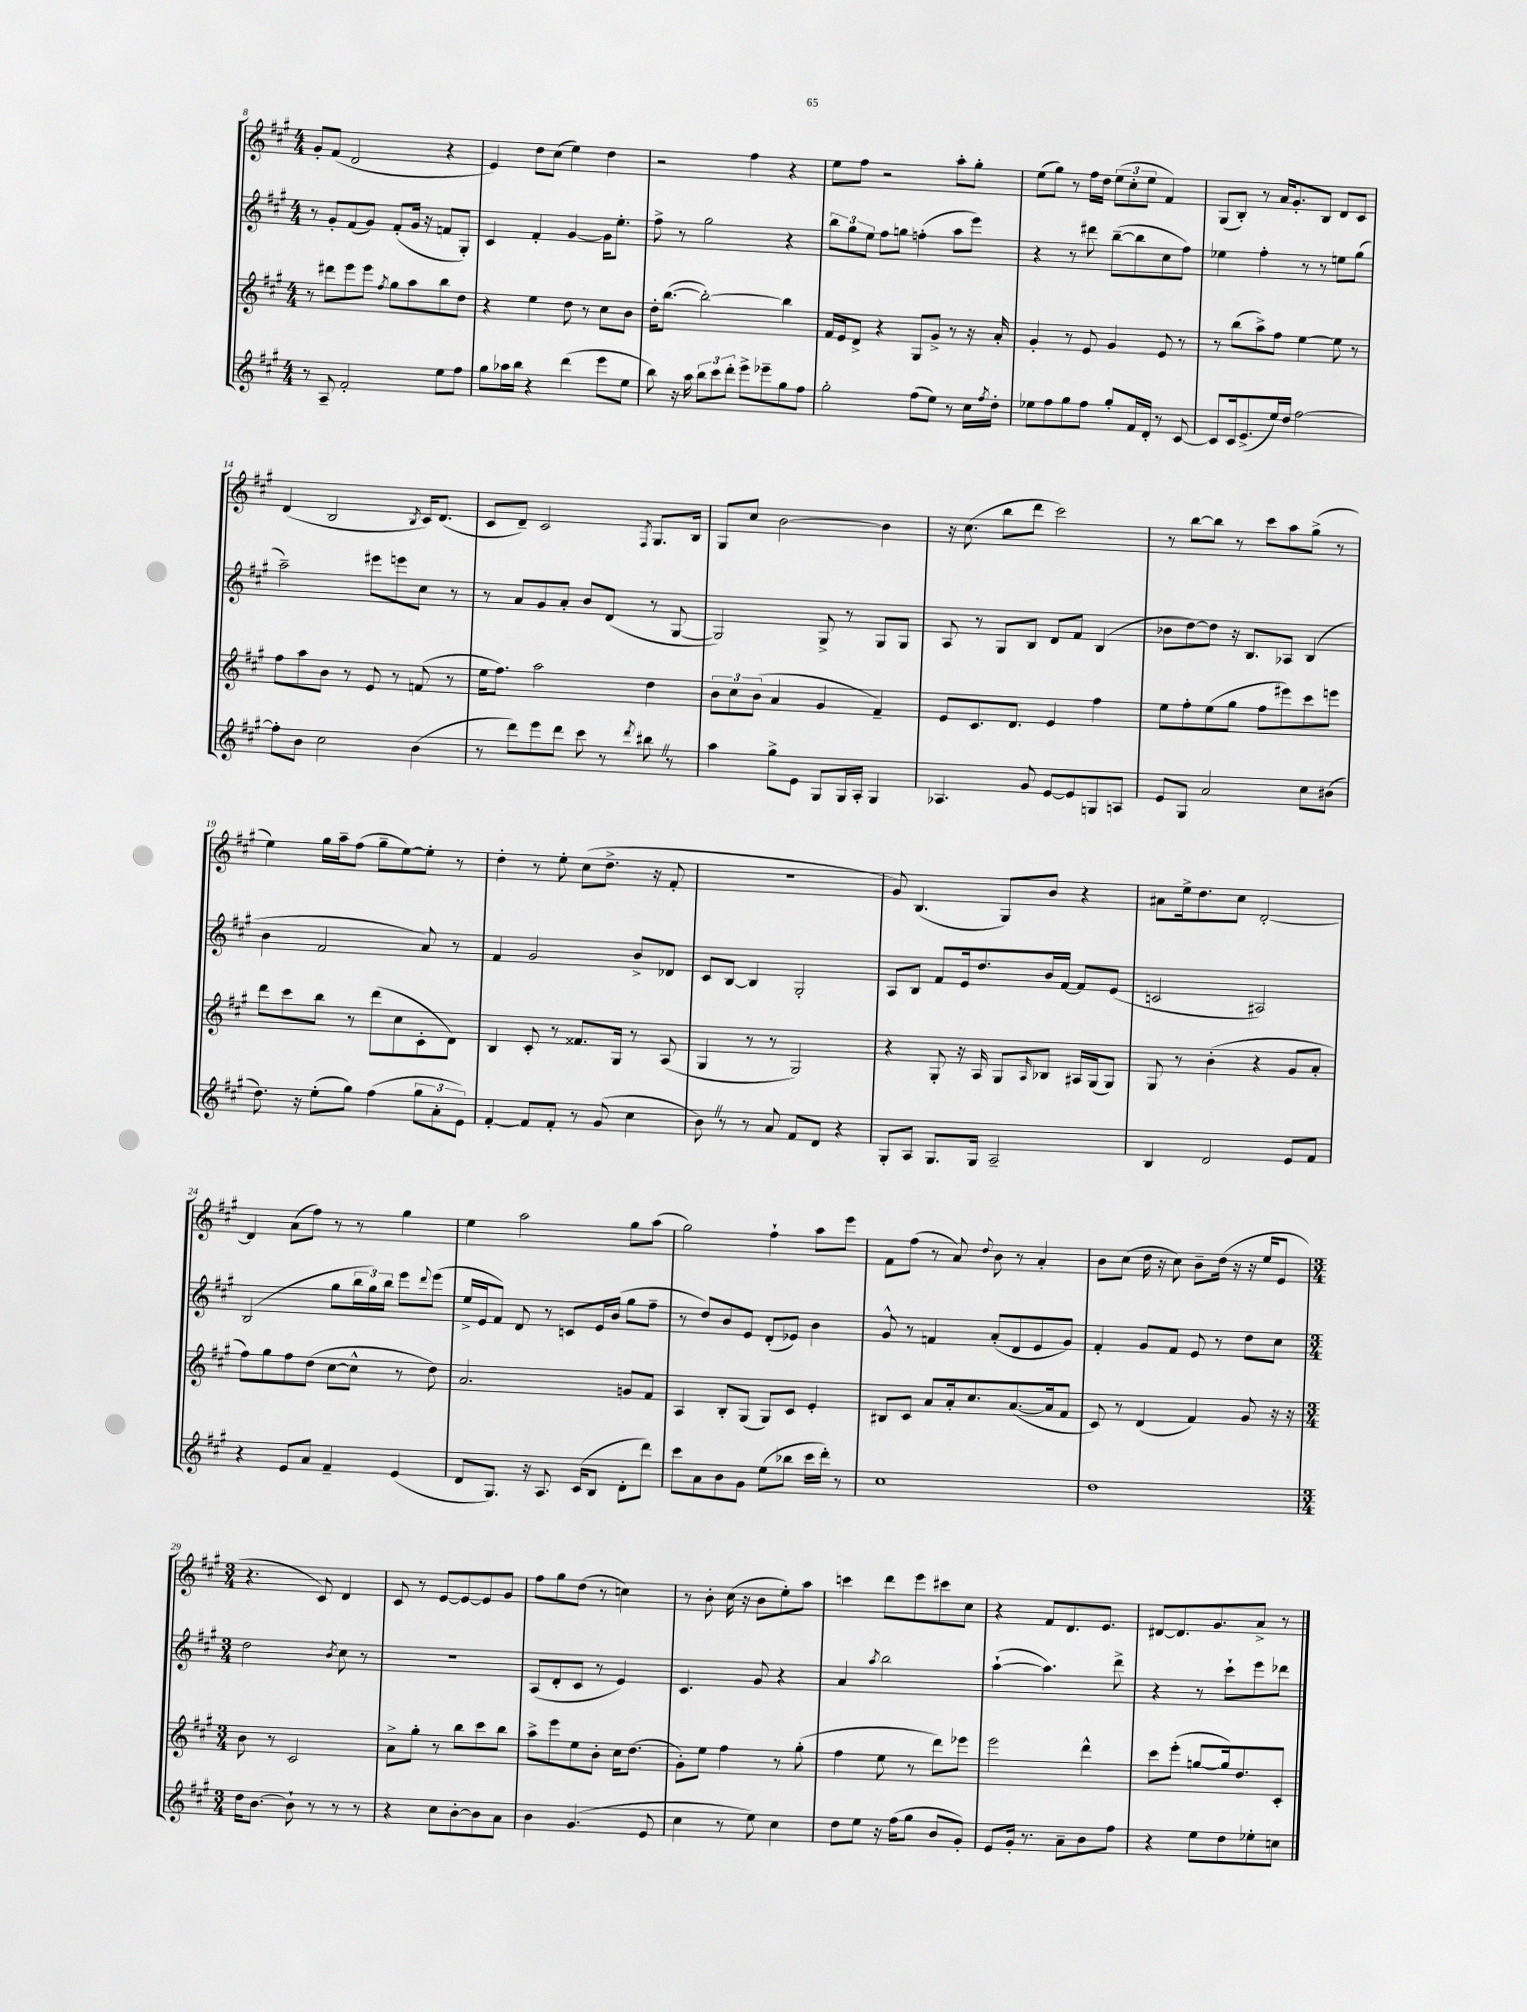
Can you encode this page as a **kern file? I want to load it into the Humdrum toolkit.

**kern	**kern	**kern	**kern
*staff4	*staff3	*staff2	*staff1
*clefG2	*clefG2	*clefG2	*clefG2
*k[f#c#g#]	*k[f#c#g#]	*k[f#c#g#]	*k[f#c#g#]
*M4/4	*M4/4	*M4/4	*M4/4
8r	8r	8r	8g#'
8A~	8ddd#	8g#'	(8f#
2f#'	8eee	(8f#	2d
.	8eee	8g#)	.
.	8qff#	.	.
.	8gg#	(8f#'	.
.	8aa	16g#	.
.	.	16r	.
8ee	8bb	8f	4r
8ff#	8dd	8G#')	.
=	=	=	=
8gg#	4r	4c#	4e)
16aa-	.	.	.
16bb	.	.	.
4r	4ee	4f#'	8dd
.	.	.	(8cc#
(4ddd	8dd	[4g#	4ee)
.	8r	.	.
8eee	8cc#	16g#]	4dd
.	.	8.ee'	.
8ee	8b	.	.
=	=	=	=
8bb)	16dd'	8ff#^	2r
.	([8.bb	.	.
16r	.	8r	.
16aa	.	.	.
12bb	2bb'_)	2gg#	.
12ccc#	.	.	.
12ddd'	.	.	.
8eee^	.	.	4ff#
8eee-~	.	.	.
8gg#	4bb]	4r	4r
8ff#	.	.	.
=	=	=	=
2gg#'	16f#	12bb	8ee
.	16e	.	.
.	.	12gg#	.
.	8d^	.	8ff#
.	.	12ee	.
.	4r	8ff#	2r
.	.	8gg	.
(8ff#	8G#	(4ff'	.
8ee)	8g#^	.	.
8r	8r	8aa	8aa'
16cc#	16r	8eee)	8gg#'
8qff#	.	.	.
16dd'	16a'	.	.
=	=	=	=
8ee-	4g#'	4r	(8ee
8ff#	.	.	8gg#)
8gg#	8r	8r	8r
8ff#	8e	8ddd#	16ff#
.	.	.	16dd
8gg#'	4g#	([8bb~	(12ee
.	.	.	12cc#'
16f#	.	8bb]	.
.	.	.	12ee
16d'	.	.	.
8r	8e	8cc#	4f#)
[8c#	8r	8ff#)	.
=	=	=	=
8c#]	8r	4ee-	(8G#
16c#	(8bb	.	8B')
(8.e^	.	.	.
.	8aa^)	4ff#'	8r
16ee)	8ff#	.	16a
16dd	.	.	8.g#'
[2ff#	[4ee	8r	.
.	.	8r	8B
.	8ee]	8ee	8d
.	8r	(8gg#	8c#
=	=	=	=
8ff#']	8ff#	2aa~)	(4d
8b	8aa	.	.
2cc#	8b	.	2B
.	8r	.	.
.	8e	8eee#	.
.	8r	8eee	.
.	.	.	8qB
(4b	(8f	8cc#	16c#)
.	.	.	(8.d
.	8r	8r	.
=	=	=	=
8r	16ee	8r	8c#
.	8.ff#)	.	.
8ddd)	.	8a	8d~)
8eee	2aa	8g#	2c#
8ddd	.	8a'	.
8ccc#	.	8b	.
8r	.	(8d	.
8qddd	.	.	8qF#
8bb#	4dd	8r	8.G#
8r	.	[8G#	.
.	.	.	16B
=	=	=	=
4aa	12b	2G#])	8G#
.	12cc#	.	.
.	.	.	8cc#
.	(12b	.	.
8gg#^	4a	.	[2b
8e	.	.	.
8G#	4g#	8G#^	.
16G#	.	8r	.
16A'	.	.	.
4G#	4f#~)	8G#	4b]
.	.	8G#	.
=	=	=	=
4.A-	8e	8A	16r
.	.	.	(8.cc#
.	8.c#	8r	.
.	.	8G#	8bb
.	8.d	.	.
8g#	.	8B	8ddd
[8e	4e	8d	2ccc#)
8e]	.	8f#	.
8G	4ff#	(4B	.
8A	.	.	.
=	=	=	=
8e	8ee	8b-	8r
8G#	8ff#'	[8dd)	[8bb
2a	(8ee	8dd]	8bb]
.	8gg#	16r	8r
.	.	8.B	.
.	8ff#	.	8ccc#
.	8eee#)	8A-	8aa
8cc#	8ccc#	(4B	(8gg#^
(8b#	8eee	.	8r
=	=	=	=
8.dd)	8ddd	4b	4ee)
.	8ccc#	.	.
16r	.	.	.
(8ee'	8bb	2f#	16gg#
.	.	.	16aa~
8gg#)	8r	.	(8ff#
(4ff#	(8ddd	.	8gg#~
.	8cc#	.	[8ee)
12gg#	8c#'	8a)	8ee']
12a'	.	.	.
.	8d)	8r	8r
12e)	.	.	.
=	=	=	=
[4f#'	4B	4f#	4dd'
8f#]	8c#'	2g#	8r
8f#'	8r	.	8ee'
8r	8.f##	.	(8cc#
(8g#	.	.	8.dd^
.	16G#	.	.
4cc#	8r	8b^	.
.	.	.	16r
.	(8A	8d-	8f#'
=	=	=	=
8b)	4G#	8c#	1r
8r	.	[8B	.
8r	8r	4B]	.
8a	8r	.	.
8f#	2G#)	2G#'	.
8d	.	.	.
4r	.	.	.
=	=	=	=
8G#'	4r	8A	8g#)
8A	.	8B	(4.B
8.G#	8G#'	8f#	.
.	16r	16e	.
16G#	16A	8.dd	.
2A~	8G#	.	8G#)
.	16qqA	.	.
.	8B-	16b	8b
.	.	[16f#	.
.	16A#	8f#]	4r
.	(16G#	.	.
.	8G#)	(8e	.
=	=	=	=
4B	8G#	2c	8a#
.	8r	.	16ee^
.	.	.	8.dd
2d	(4b'	.	.
.	.	.	8cc#
.	4r	2A#)	[2d'
8e	8g#	.	.
8f#	8a'	.	.
=	=	=	=
4r	8ff#)	(2B	4d]
.	8gg#	.	.
8e	8ff#	.	(8a
8a	(8dd	.	8ff#)
4f#~	[8cc#	8gg#	8r
.	8cc#^^]	24bb	8r
.	.	24gg#)	.
.	.	24bb	.
(4e	8r	8eee	4gg#
.	.	8qqddd	.
.	8dd)	(8eee	.
=	=	=	=
8d	2.a	16ee^	4ee
.	.	16e	.
8.G#)	.	8f#)	.
.	.	8d	2aa
16r	.	.	.
8.A	.	8r	.
.	.	8c	.
(16c#	.	.	.
8B	.	16e	.
.	.	(16b	.
8d'	8g	8gg#	8gg#
8ddd)	8f#	8ff#~	(8aa
=	=	=	=
8ccc#	4A	8r	2gg#)
8a	.	8dd)	.
8b	8B'	8b	.
8g#	(8G#	8e	.
(8ee	8G#)	(8d'	4ff#`
8bb-	8c#	8e-)	.
16ccc#	4e'	4b	8aa
16ddd')	.	.	.
8r	.	.	8eee
=	=	=	=
1cc#	8B#	8g#^^	8f#
.	8c#	8r	(8ff#
.	8a	4f	8r
.	16a'	.	8a)
.	8.cc#	.	.
.	.	.	8qqdd
.	.	(8a'	8b
.	([8.a	8d	8r
.	.	8e	4a'
.	16a]	.	.
.	8f#	8g#)	.
=	=	=	=
1dd	8c#)	4f#'	8b
.	8r	.	(8cc#
.	(4d	8g#	16dd
.	.	.	16r
.	.	8f#	8cc#)
.	4f#)	8e	8b~
.	.	8r	(16dd
.	.	.	16r
.	8g#	8dd	16r
.	.	.	16ee
.	16r	8cc#	8e
.	16r	.	.
=	=	=	=
*M3/4	*M3/4	*M3/4	*M3/4
16dd	8b	2dd	4.r
[8.b	.	.	.
.	8r	.	.
8b`]	2c#	.	.
8r	.	.	8c#)
.	.	8qb	.
8r	.	8cc#	4d
8r	.	8r	.
=	=	=	=
4r	8a^	2.r	8c#
.	8gg#'	.	8r
8cc#	8r	.	[8e
[8b'	8bb	.	8e_
8b]	8ccc#	.	8e]
8a	8bb	.	8g#
=	=	=	=
4b	8aa^	(8A	8ff#
.	8eee	8d'	8gg#
(4.g#	8ee	8c#	(8dd
.	8b'	8r	8r
.	16cc#	4e)	4cc)
.	(8.dd	.	.
8e	.	.	.
=	=	=	=
4cc#	8g#')	4.c#	8r
.	8ee	.	8b'
8r	4ff#	.	(16cc#
.	.	.	16r
8ee)	.	8g#	8b
4cc#	8r	4r	8ee')
.	(8gg#'	.	8aa
=	=	=	=
8dd	4ff#	4a	4ccc
8ee	.	.	.
.	.	8qaa	.
16r	8ee	2bb	8ddd
(16ff#	.	.	.
8gg#	8r	.	8eee
8b	8ddd)	.	8ccc#
8g#')	8eee-	.	8cc#
=	=	=	=
8e	2eee	([4aa`	4r
16g#'	.	.	.
8.r	.	.	.
.	.	4.aa])	8f#
8a~	.	.	8.d
8b	4ddd^^	.	.
.	.	.	8.e
8ff#	.	8ddd^	.
=	=	=	=
4r	8ccc#	4r	[8d#
.	(8eee'	.	8.d#]
8ee	[8gg	8r	.
.	.	.	8.g#
8dd	16gg])	8ccc#`	.
.	8.dd	.	.
8ee-'	.	8eee	8a^
8cc	8c#'	8ddd-	8r
==	==	==	==
*-	*-	*-	*-
